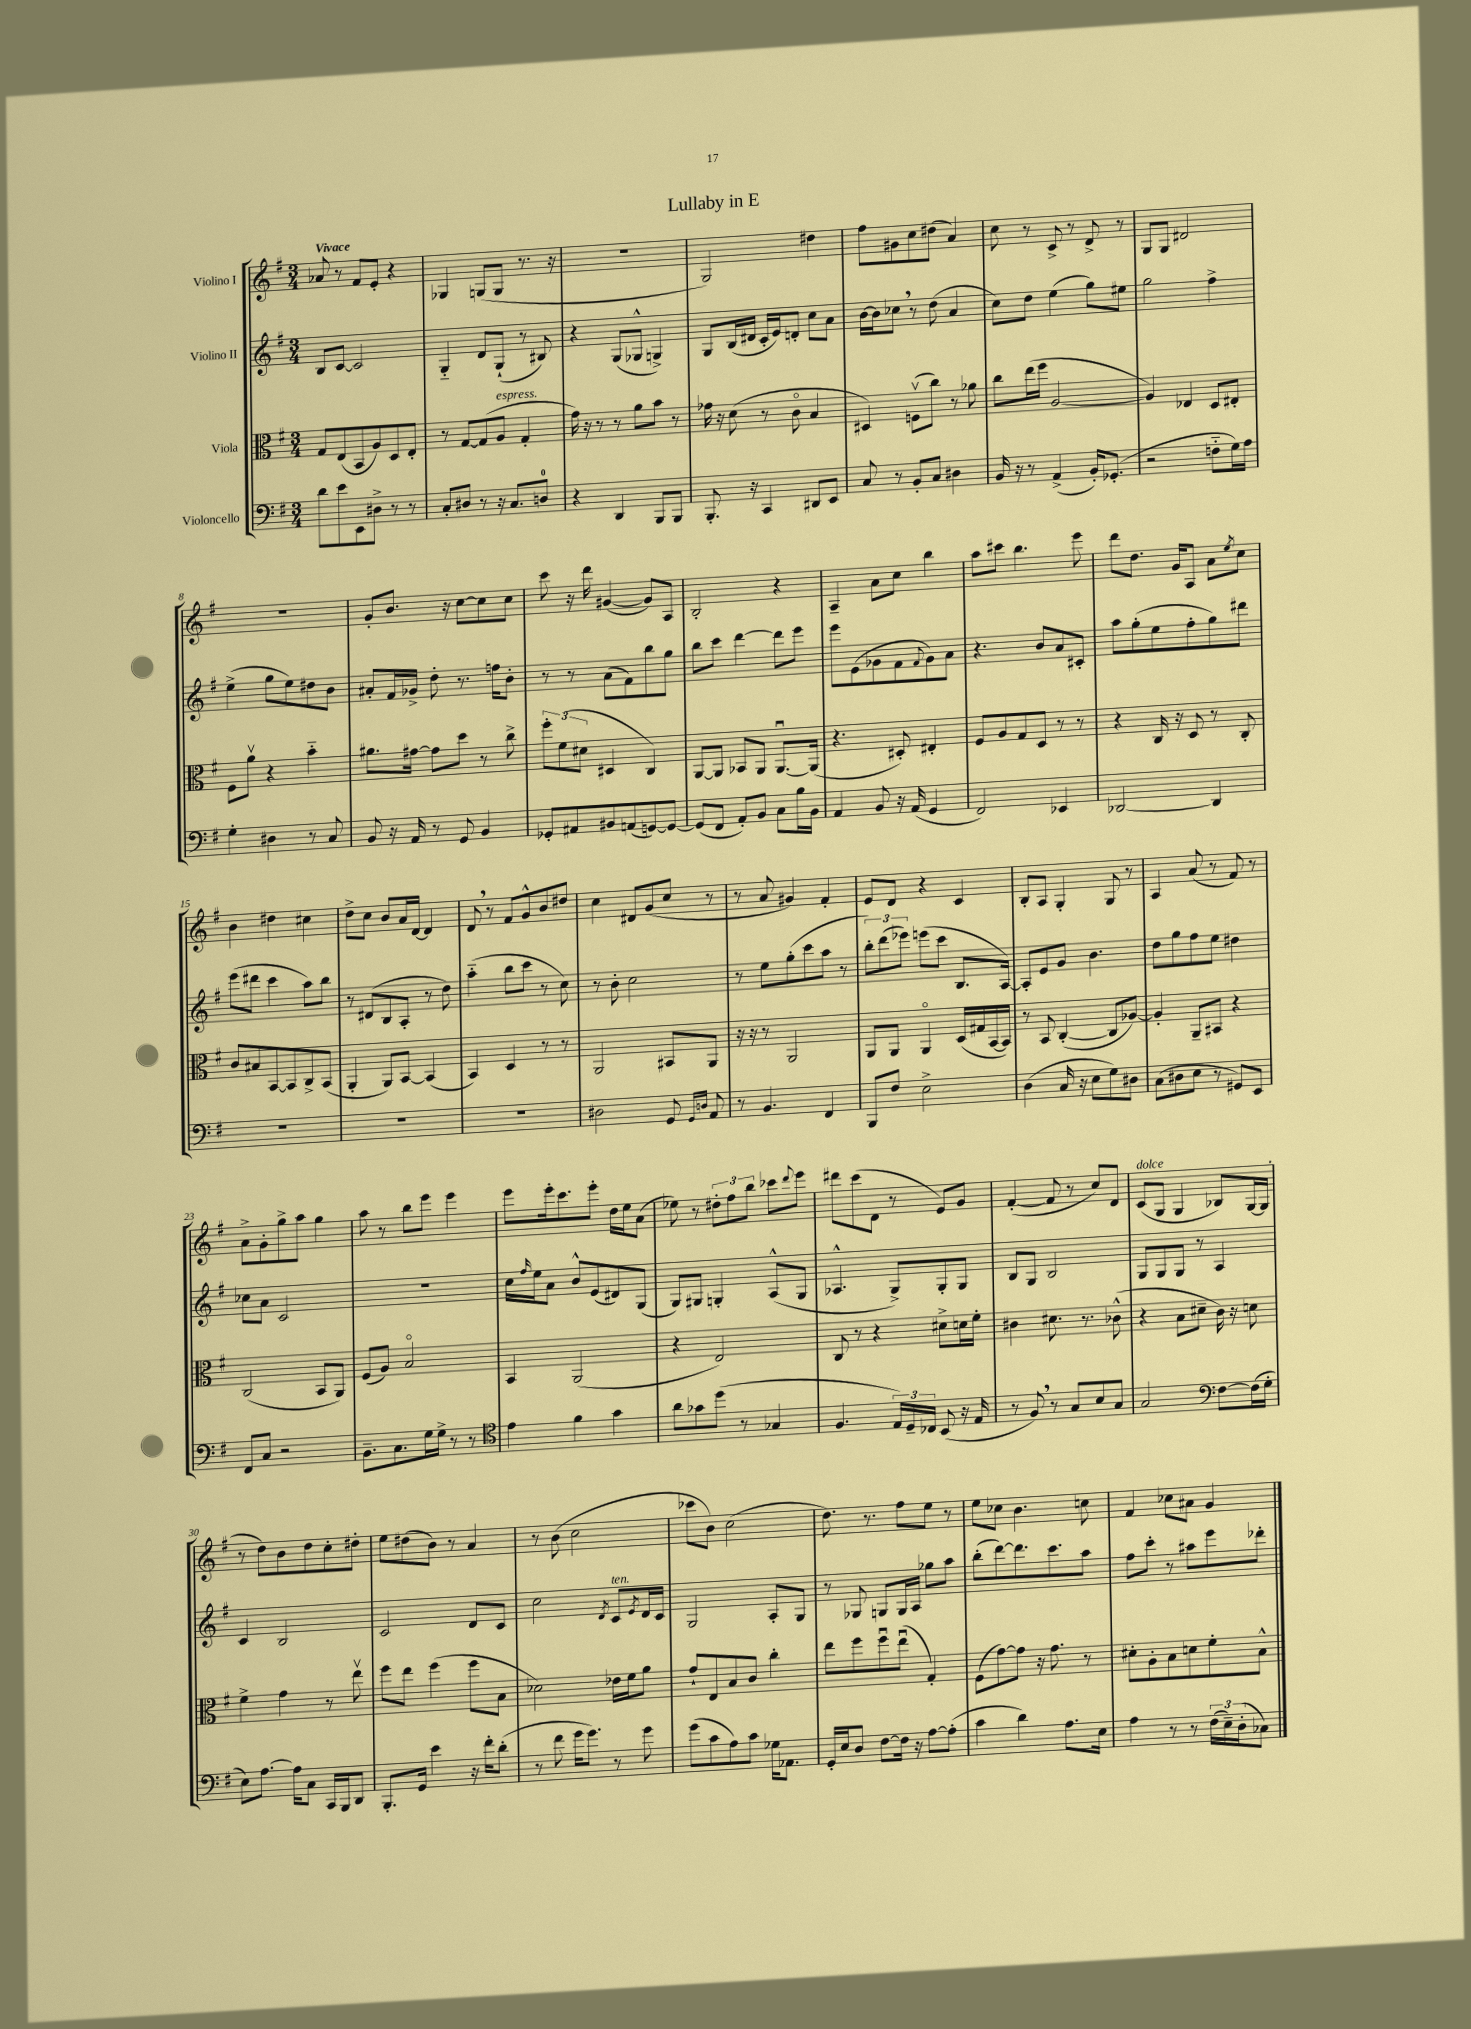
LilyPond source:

\header { title = "Lullaby in E" }
<<
\new StaffGroup <<
\new Staff = "s0" \with { instrumentName = "Violino I" } {
    \clef treble \key g \major \numericTimeSignature \time 3/4 \tempo "Vivace"
    aes'8 r8 fis'8 e'8-. r4 |
    ges4 g8( g8 r8. r16 |
    R2. |
    g2) dis''4 |
    fis''8 gis'8 c''8 dis''8( a'4) |
    c''8 r8 c'8-> r8 d'8-> r8 |
    g8 g8 dis'2 |
    R2. |
    g'8-. b'8. r16 c''8~ c''8 c''8 |
    c'''8 r16 d'''16 gis'4~( gis'8) a8 |
    b2-. r4 |
    a4-- a'8 c''8 b''4 |
    a''8 cis'''8 b''4. e'''8 |
    d'''8 d''8. g'16 a8 a'8 \acciaccatura { e''8 } c''8 |
    b'4 dis''4 cis''4 |
    d''8-> c''8 b'8 a'16 d'16~ d'4 |
    d'8 \breathe r8 fis'8 g'8-^ b'8 dis''8 |
    c''4 dis'8 g'8( c''8 r8 |
    r8 a'8 gis'4) fis'4-. |
    e'8 d'8 r4 c'4 |
    b8-. a8 g4-. g8 r8 |
    a4 a'8( r8 fis'8) r8 |
    a'8-> g'8-. g''8-> a''8 g''4 |
    a''8 r8 b''8 e'''8 e'''4 |
    e'''8 e'''16-. c'''8. e'''8-. d''16 e''16 a'8( |
    ees''8) r8 \tuplet 3/2 { dis''8-. fis''8 b''8 } ces'''8 \appoggiatura { d'''8 } e'''8 |
    dis'''8 c'''8( d'8 r8 e'8) g'8 |
    fis'4~-.( fis'8 r8 c''8) d'8 |
    c'8^\markup { \italic "dolce" }( g8 g4 bes8) g16~ g16( |
    r8 d''8) b'8 d''8 c''8-. dis''8-. |
    e''8 dis''8( b'8) r8 a'4 |
    r8 b'8( c''2 |
    ces'''8 b'8) c''2( |
    d''8.) r8. fis''8 e''8 r8 |
    e''8 ces''8 b'4. c''8 |
    fis'4 ces''8 ais'8 g'4 \bar "|." |
}
\new Staff = "s1" \with { instrumentName = "Violino II" } {
    \clef treble \key g \major \numericTimeSignature \time 3/4
    b8 c'8~ c'2 |
    g4-_ d'8 g8-!( r8 bis8) |
    r4 g8( ges8-^ g4->) |
    g8 b16( dis'16 c'16-. e'16) d'8-. c''8 a'8 |
    b'16~ b'16 ces''8 \breathe r8 d''8( a'4 |
    c''8) d''8 e''4( g''8) eis''8 |
    g''2 fis''4-> |
    e''4->( g''8 e''8) dis''8 b'8 |
    ais'8-. fis'16 ges'16-> d''8-. r8. f''16 b'8-. |
    r8 r8 a'8( fis'8) b''8 g''8 |
    b''8 c'''8 d'''4~ d'''8 e'''8 |
    e'''8 e'8( ges'8 fis'8 \appoggiatura { fis'8 } ges'8) a'8 |
    r4. b'8 a'8 cis'8-. |
    a''8 g''8-.( e''8 fis''8-. g''8) dis'''8 |
    e'''8( dis'''8 c'''4 a''8) b''8 |
    r8 dis'8( b8 a8-. r8 d''8) |
    a''4-_( b''8 c'''8 r8 c''8) |
    r8 b'8-. c''2 |
    r8 e''8 g''8-.( c'''8 a''8 r8 |
    \tuplet 3/2 { b''8-.) d'''8( ees'''8) } e'''8( c'''8 b8. a16~) |
    a8-. e'8 g'8 b'4. |
    d''8 g''8 fis''8 e''8 dis''4 |
    ces''8 a'8 c'2 |
    R2. |
    c''16 \grace { fis''16 } e''16 a'8 b'8-^ e'8( dis'8) g8( |
    g8) gis8 g4-. a8-^( g8 |
    aes4.-^ g8->) g8-. g8 |
    b8 g8 b2 |
    g8 g8 g8 r8 a4 |
    c'4 b2 |
    c'2 d'8 c'8 |
    c''2 \acciaccatura { d'8 } c'8^\markup { \italic "ten." } \acciaccatura { e'8 } d'16 c'16 |
    g2 a8-. g8 |
    r8 ges8 g8 g16 a16 ges''8 a''8 |
    b''8-.( d'''8~) d'''8. c'''8. a''8 |
    fis''8 c'''8-. r8 ais''8 e'''8 des'''8-. \bar "|." |
}
\new Staff = "s2" \with { instrumentName = "Viola" } {
    \clef alto \key g \major \numericTimeSignature \time 3/4
    g8 e8( b,8 a8) d8 e8-. |
    r8 g8~ g8( a8^\markup { \italic "espress." } g4-. |
    g'16) r16 r8 r8 a'8 b'8 r8 |
    ges'16 r16 d'8( r8 c'8\flageolet b4 |
    dis4) f8\upbow( c''8) r8 aes'8 |
    c''8 e''16( fis''16 a2~ |
    a4) ees4 d8 eis8-. |
    fis8 a'8\upbow r4 b'4-_ |
    ais'8. gis'16~ gis'8 d''8 r8 c''8-> |
    \tuplet 3/2 { fis''8-. fis'8( dis'8 } dis4 c4) |
    a,8~ a,8 bes,8 a,8 a,8.~\downbow a,16( |
    r4. dis8-.) eis4-. |
    fis8 a8 g8 d8 r8 r8 |
    r4 c16 r16 d8 r8 c8-. |
    c'8 bis8 b,8~ b,8 c8-> b,8( |
    a,4-. a,8) b,8~ b,4( |
    b,4) d4 r8 r8 |
    a,2 bis,8 a,8 |
    r16 r16 r8 a,2 |
    a,8 a,8 a,4\flageolet d16( gis16 b,16~ b,16) |
    r8 b,8 c4~-.( c8 aes8~) |
    aes4-. a,8-- bis,8 r4 |
    c2( b,8 a,8) |
    fis8( a8) b2\flageolet |
    b,4 a,2( |
    r4 e2) |
    c8 r8 r4 dis'8-> d'16 fis'16-. |
    cis'4 dis'8. r8. ces'8-^( |
    r4 b8 dis'8-- c'16) r16 d'8 |
    fis'4-> g'4 r8 e''8\upbow |
    fis''8 e''8 fis''4( fis''8 b8 |
    des'2) ees'16 fis'16 a'8 |
    g'8-! e8 b8 c'8 c''4-. |
    e''8 fis''8 fis''8\downbow e''8\downbow( g4-.) |
    fis8( g'8~) g'8 r16 g'8. r8 |
    dis'8-. a8-. b8 d'8 fis'8-. b8-^ \bar "|." |
}
\new Staff = "s3" \with { instrumentName = "Violoncello" } {
    \clef bass \key g \major \numericTimeSignature \time 3/4
    d'8 e'8 e,8 dis8-> r8 r8 |
    c8-. dis8 r8 r16 c8. d8-0 |
    r4 d,4 b,,8 b,,8 |
    b,,8.-. r16 c,4 dis,8 e,8 |
    c8 r8 b,8-. c8 dis4 |
    b,16 r16 r8 a,4->( b,16-.) ges,8.-.( |
    r2 f8-_ g16) a16 |
    g4-. dis4 r8 c8 |
    b,8 r16 a,16 r8 g,8 b,4 |
    ges,8-. ais,8 bis,8 a,8( g,8~) g,8~ |
    g,8( fis,8 a,8-.) b,8 c8 b16 b,16 |
    a,4 b,8 r16 a,16( g,4 |
    fis,2) ees,4 |
    des,2~ des,4 |
    R2. |
    R2. |
    R2. |
    dis2 g,8 \grace { g,16 d16 } a,8 |
    r8 b,4. fis,4 |
    b,,8 fis8 e2-> |
    d4( c16 r16 e8 g8) dis8 |
    c8( dis8 e8 r8 gis,8) e,8 |
    fis,8 c8 r2 |
    b,8.-- c8. g16 g16-> r8 r8 |
    \clef tenor e'4 fis'4 g'4 |
    a'8 ges'8 d''8( r8 ges4 |
    fis4. \tuplet 3/2 { e16) d16-- ces16 } b,8( r16 e16 |
    r8 fis8) \breathe r8 g8 b8 g8 |
    g2 \clef bass fis8~ fis16( g16-. |
    e8) a8.~ a16 c8 c,16 b,,16 d,8 |
    b,,8.-. g,16 e'4 r16 fis'16-. d'8-.( |
    r8 fis'8 g'16 g'8.) r8 g'8 |
    g'8( c'8 a8) c'8 ges16 aes,8. |
    g,16-. e16 d8 fis8~ fis16 r16 a8~ a8-.( |
    c'4 d'4) a8. e16 |
    a4 r8 r8 \tuplet 3/2 { fis16( e16--) d16-.( } ces8) \bar "|." |
}
>>
>>
